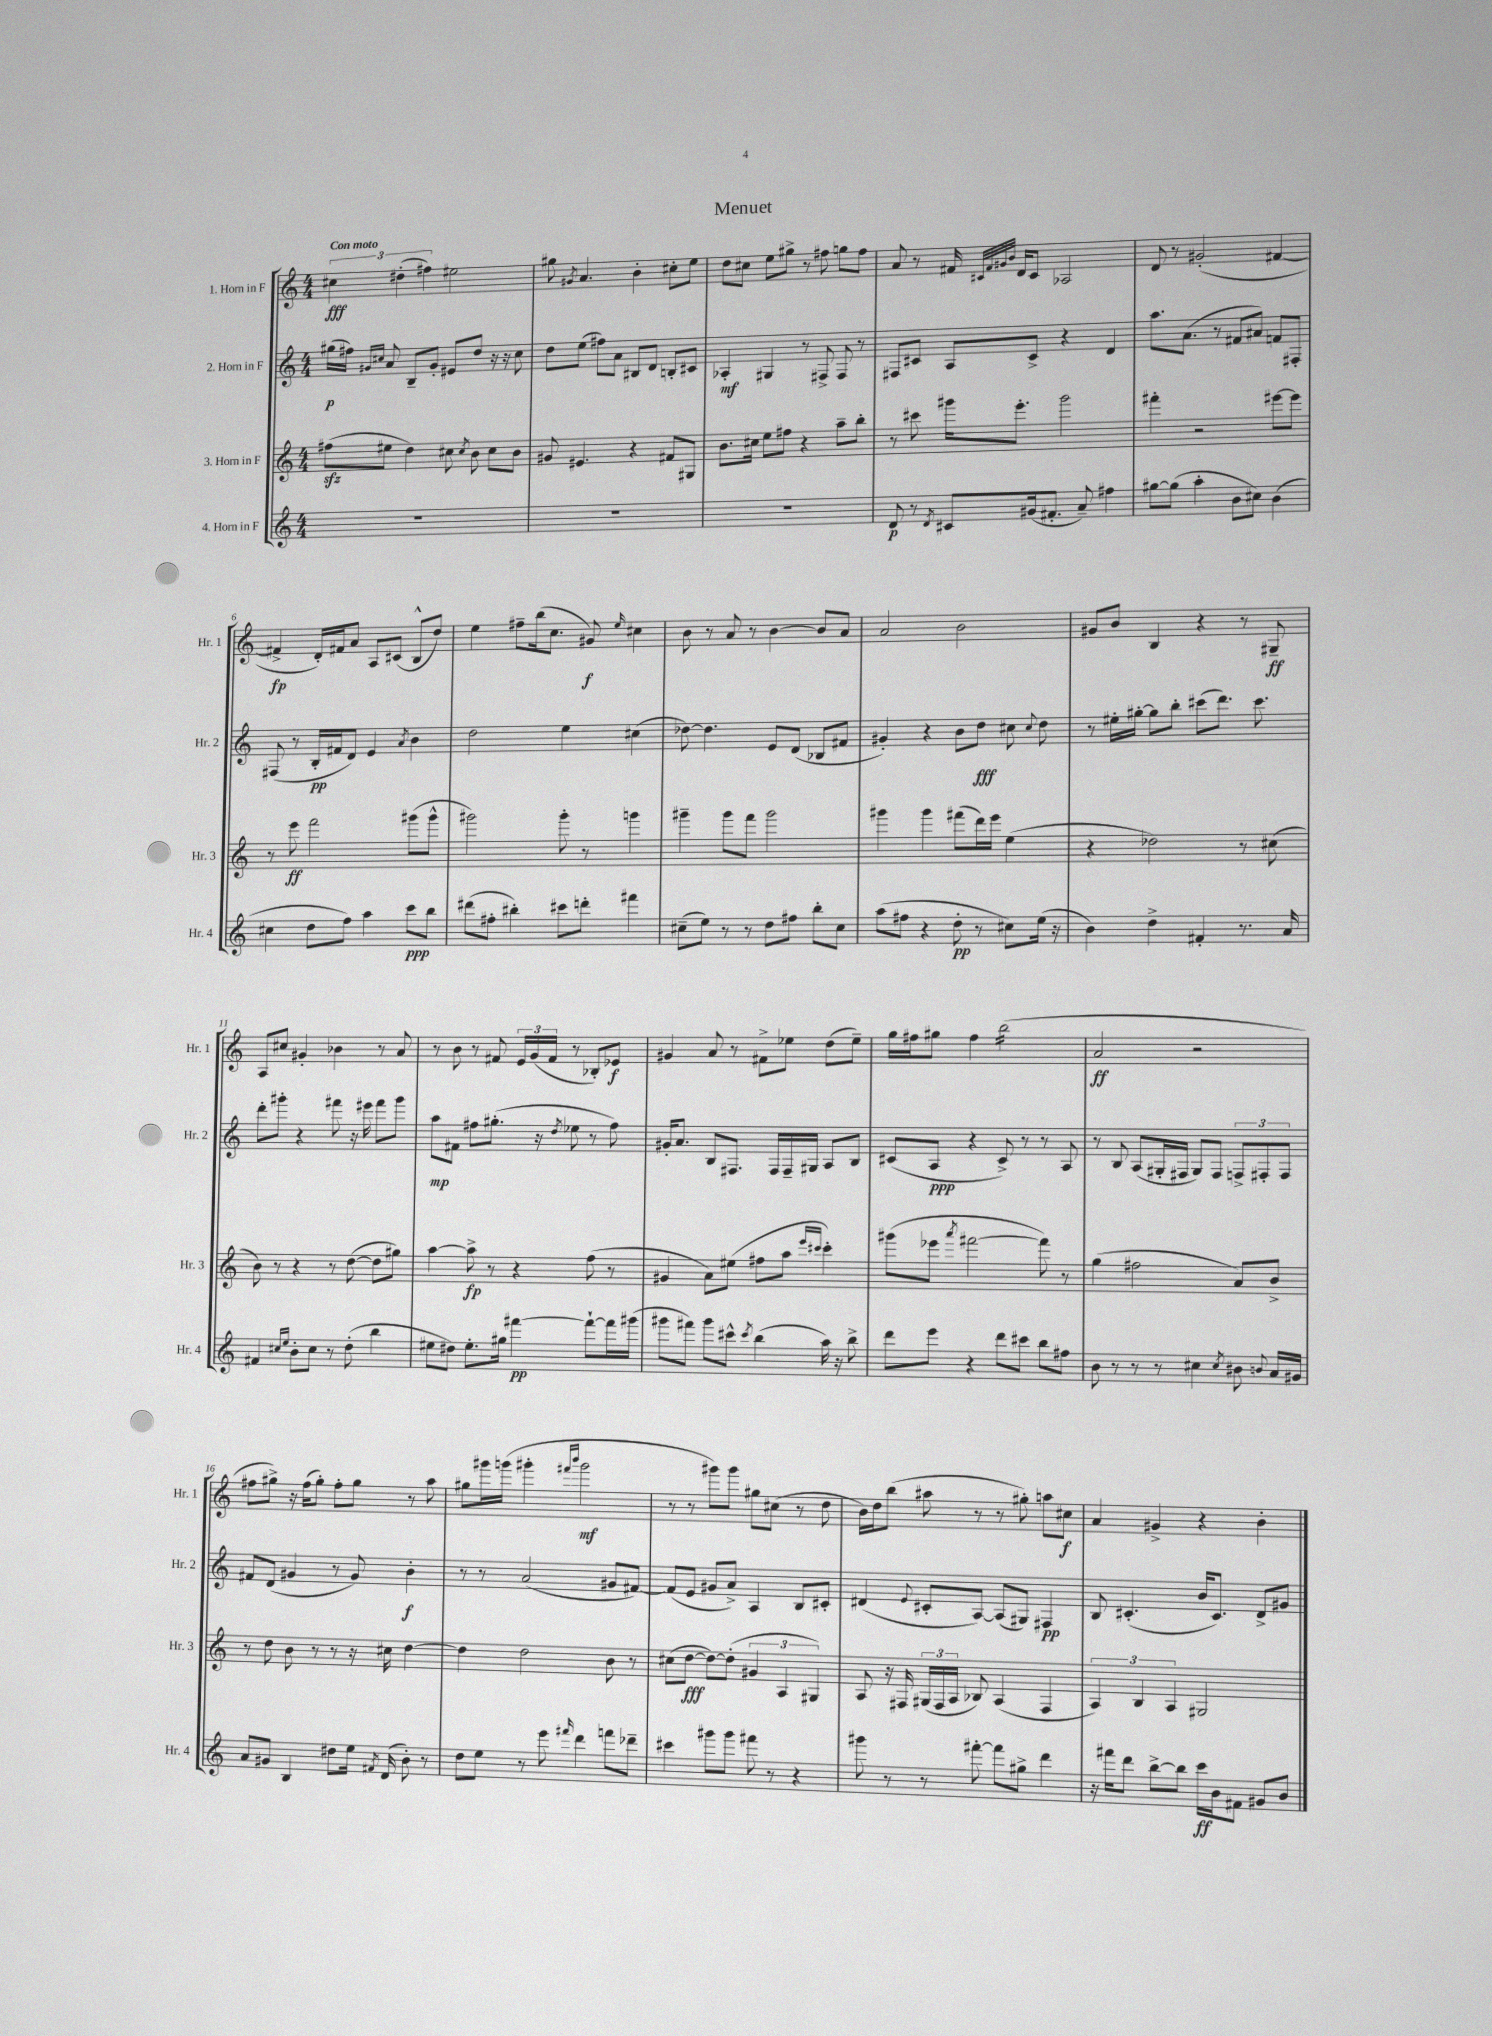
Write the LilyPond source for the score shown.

\header { title = "Menuet" }
<<
\new StaffGroup <<
\new Staff = "s0" \with { instrumentName = "1. Horn in F" shortInstrumentName = "Hr. 1" } {
    \clef treble \key c \major \numericTimeSignature \time 4/4 \tempo "Con moto"
    \autoBeamOff \tuplet 3/2 { cis''4\fff dis''4-.( fis''4) } eis''2 |
    gis''8 \acciaccatura { gis'8 } a'4. b'4-. cis''8[-. e''8] |
    d''8[ cis''8] e''8[ gis''8]-> r8 fis''8 g''8[ fis''8] |
    a'8 r8 fis'16 \grace { cis'32[ fis'32 gis'32 b'32] } d'16[ cis'8] aes2 |
    d'8 r8 gis'2-.( fis'4~ |
    fis'4->\fp d'16[-.) fis'16 a'8] a8[ cis'8]( b8[-^ d''8]) |
    e''4 fis''8[-- b''16( c''8.] gis'8\f) \grace { e''16 } cis''4 |
    b'8 r8 a'8 r8 b'4~ b'8[ a'8] |
    a'2 b'2 |
    gis'8[ b'8] b4 r4 r8 gis8--\ff |
    a8[ cis''8] gis'4-. bes'4 r8 a'8 |
    r8 b'8 r8 fis'8 \tuplet 3/2 { e'16[ g'16( fis'16] } r8 bes8[-.) ees'8]\f |
    gis'4 a'8 r8 fis'8[-> ees''8] d''8[( ees''8]--) |
    g''16[ fis''16 gis''8] fis''4 b''2:16( |
    a'2\ff r2 |
    fis''8[ gis''8]->) r16 fis''16[( gis''8]-.) fis''8[-. gis''8] r8 a''8 |
    gis''8[ gis'''16 g'''16]( gis'''4-. \grace { fis'''16[ b'''16] } gis'''2\mf |
    r8 r8 gis'''8[) gis'''8] gis''8[ cis''8]( r8 d''8 |
    b'16[) d''16 b''8]( ais''8 r8 r8 gis''8-.) a''8[ cis''8]\f |
    a'4 gis'4-> r4 b'4-. \bar "|." |
}
\new Staff = "s1" \with { instrumentName = "2. Horn in F" shortInstrumentName = "Hr. 2" } {
    \clef treble \key c \major \numericTimeSignature \time 4/4
    \autoBeamOff gis''16[\p( fis''16]) \grace { gis'16[ cis''16] } a'8 b8[-- gis'8]-. eis'8[ d''8] r16 r16 cis''8 |
    d''8[ e''8]( fis''8[) a'8] bis8[ d'8] b8[-. cis'8] |
    aes4-.\mf gis4 r8 fis8-> fis8 r8 |
    fis8[ cis'8] a8[ cis'8]-> r4 d'4 |
    a''8.[ a'8.]( r8 fis'8[ ais'8]) f'8[ fis8]-. |
    fis8( r8 b16[-.\pp fis'16 d'8]) e'4 \acciaccatura { a'8 } b'4 |
    d''2 e''4 cis''4( |
    des''8~) des''4. e'8[ d'8]( bes8[ fis'8] |
    gis'4-.) r4 b'8[ d''8]\fff cis''8 \appoggiatura { cis''8 } d''8 |
    r8 eis''16[-. gis''16]~-. gis''8[ b''8]-. cis'''8[( d'''8.]) cis'''8. |
    d'''8[-. gis'''8]-. r4 fis'''8 r16 eis'''16 fis'''8[ gis'''8] |
    a''8[\mp fis'8] fis''8[ gis''8.]-.( r16 \acciaccatura { d''8 } ees''8 r8 fis''8) |
    gis'16[-. a'8.] b8[ fis8.] fis16[ fis16-- gis16] a8[ b8] |
    cis'8[( a8]\ppp r4 cis'8->) r8 r8 a8 |
    r8 b8 a8[( gis16-. fis16] gis8[) fis8] \tuplet 3/2 { f8[-> fis8-. fis8] } |
    fis'8[ d'8]( gis'4 r8 gis'8) b'4-.\f |
    r8 r8 a'2( gis'8[ fis'8]~) |
    fis'8[( e'8] gis'8[ a'8]->) a4 b8[ cis'8]-. |
    dis'4( \appoggiatura { e'8 } cis'8[-. a8]~) a8[( gis8]) fis4\pp |
    b8 cis'4.-.( b'16[ cis'8.]) d'8[-> gis'8] \bar "|." |
}
\new Staff = "s2" \with { instrumentName = "3. Horn in F" shortInstrumentName = "Hr. 3" } {
    \clef treble \key c \major \numericTimeSignature \time 4/4
    \autoBeamOff fis''8[\sfz( eis''8] d''4) cis''8 \acciaccatura { cis''8 } b'8 cis''8[ b'8] |
    gis'8 eis'4. r4 fis'8[ gis8] |
    b'8.[ cis''16] e''8[ fis''8] r4 a''8[-- b''8]-. |
    r8 cis'''8 gis'''16[ e'''8.]-. gis'''2 |
    fis'''4-. r2 eis'''8[~ eis'''8] |
    r8 e'''8\ff f'''2 gis'''8[( gis'''8]-^ |
    gis'''2) gis'''8-. r8 g'''4 |
    gis'''4-- gis'''8[ f'''8] gis'''2 |
    gis'''4 gis'''4 fis'''8[( d'''16) e'''16] e''4( |
    r4 des''2) r8 cis''8( |
    b'8) r8 r4 r8 d''8~( d''8[ gis''8]) |
    a''4~ a''8->\fp r8 r4 f''8( r8 |
    gis'4 a'8[) eis''8]( fis''8[ a''8] \grace { e'''16[ cis'''16] } cis'''4-.) |
    gis'''8[( ees'''8] \acciaccatura { a'''8 } fis'''2~ fis'''8) r8 |
    g''4( fis''2 a'8[) b'8]-> |
    r8 d''8 b'8 r8 r8 r16 cis''16 d''4~ |
    d''4 d''2 b'8 r8 |
    cis''8[( d''8]~\fff d''8[~) d''8]-.( \tuplet 3/2 { gis'4 a4 gis4) } |
    a8 r16 fis16 \tuplet 3/2 { gis16[( fis16 a16] } bes8) a4( fis4 |
    \tuplet 3/2 { a4) b4 a4 } gis2 \bar "|." |
}
\new Staff = "s3" \with { instrumentName = "4. Horn in F" shortInstrumentName = "Hr. 4" } {
    \clef treble \key c \major \numericTimeSignature \time 4/4
    \autoBeamOff R1 |
    R1 |
    R1 |
    d'8\p r8 \acciaccatura { d'8 } cis'8[ gis'16( fis'8.]-. a'8--) fis''4 |
    gis''8[~ gis''8]( a''4-. b'8[ cis''8]) b'4( |
    cis''4 d''8[ f''8]) a''4 c'''8[\ppp b''8] |
    dis'''8[( fis''8]-. bis''4-.) cis'''8[ d'''8]-. fis'''4 |
    cis''8[--( e''8]) r8 r8 d''8[ fis''8] b''8[-. cis''8] |
    a''8[( fis''8] r4 d''8-.\pp r8 cis''8[) e''16]( r16 |
    b'4) d''4-> fis'4-. r8. a'16 |
    fis'4 \grace { cis''16[ e''16] } b'8[-. cis''8] r8 d''8-.( b''4 |
    eis''8[ dis''8]) eis''8.[-. gis''16] fis'''4~\pp fis'''8[~-! fis'''16 gis'''16]( |
    gis'''8[ fis'''8]) gis'''8[ cis'''8]-^ \acciaccatura { cis'''8 } b''4( a''16) r16 b''8-> |
    d'''8[ e'''8] r4 d'''8[ cis'''8] b''8[ fis''8] |
    b'8 r8 r8 r8 cis''4 \acciaccatura { cis''8 } bis'8 \appoggiatura { b'8 } a'16[ gis'16] |
    a'8[ gis'8] b4 dis''8[ e''16] \acciaccatura { fis'8 } d'16( b'8-.) r8 |
    d''8[ e''8] r8 e'''8 \grace { fis'''16 } d'''4 f'''8[ des'''8]-- |
    cis'''4 gis'''8[ gis'''8] fis'''8 r8 r4 |
    gis'''8 r8 r8 fis'''8~-. fis'''8[ gis''8]-> d'''4 |
    r16 fis'''16[ d'''8] b''8[~-> b''8] c'''16[\ff b'16 fis'8] gis'8[ b'8] \bar "|." |
}
>>
>>
